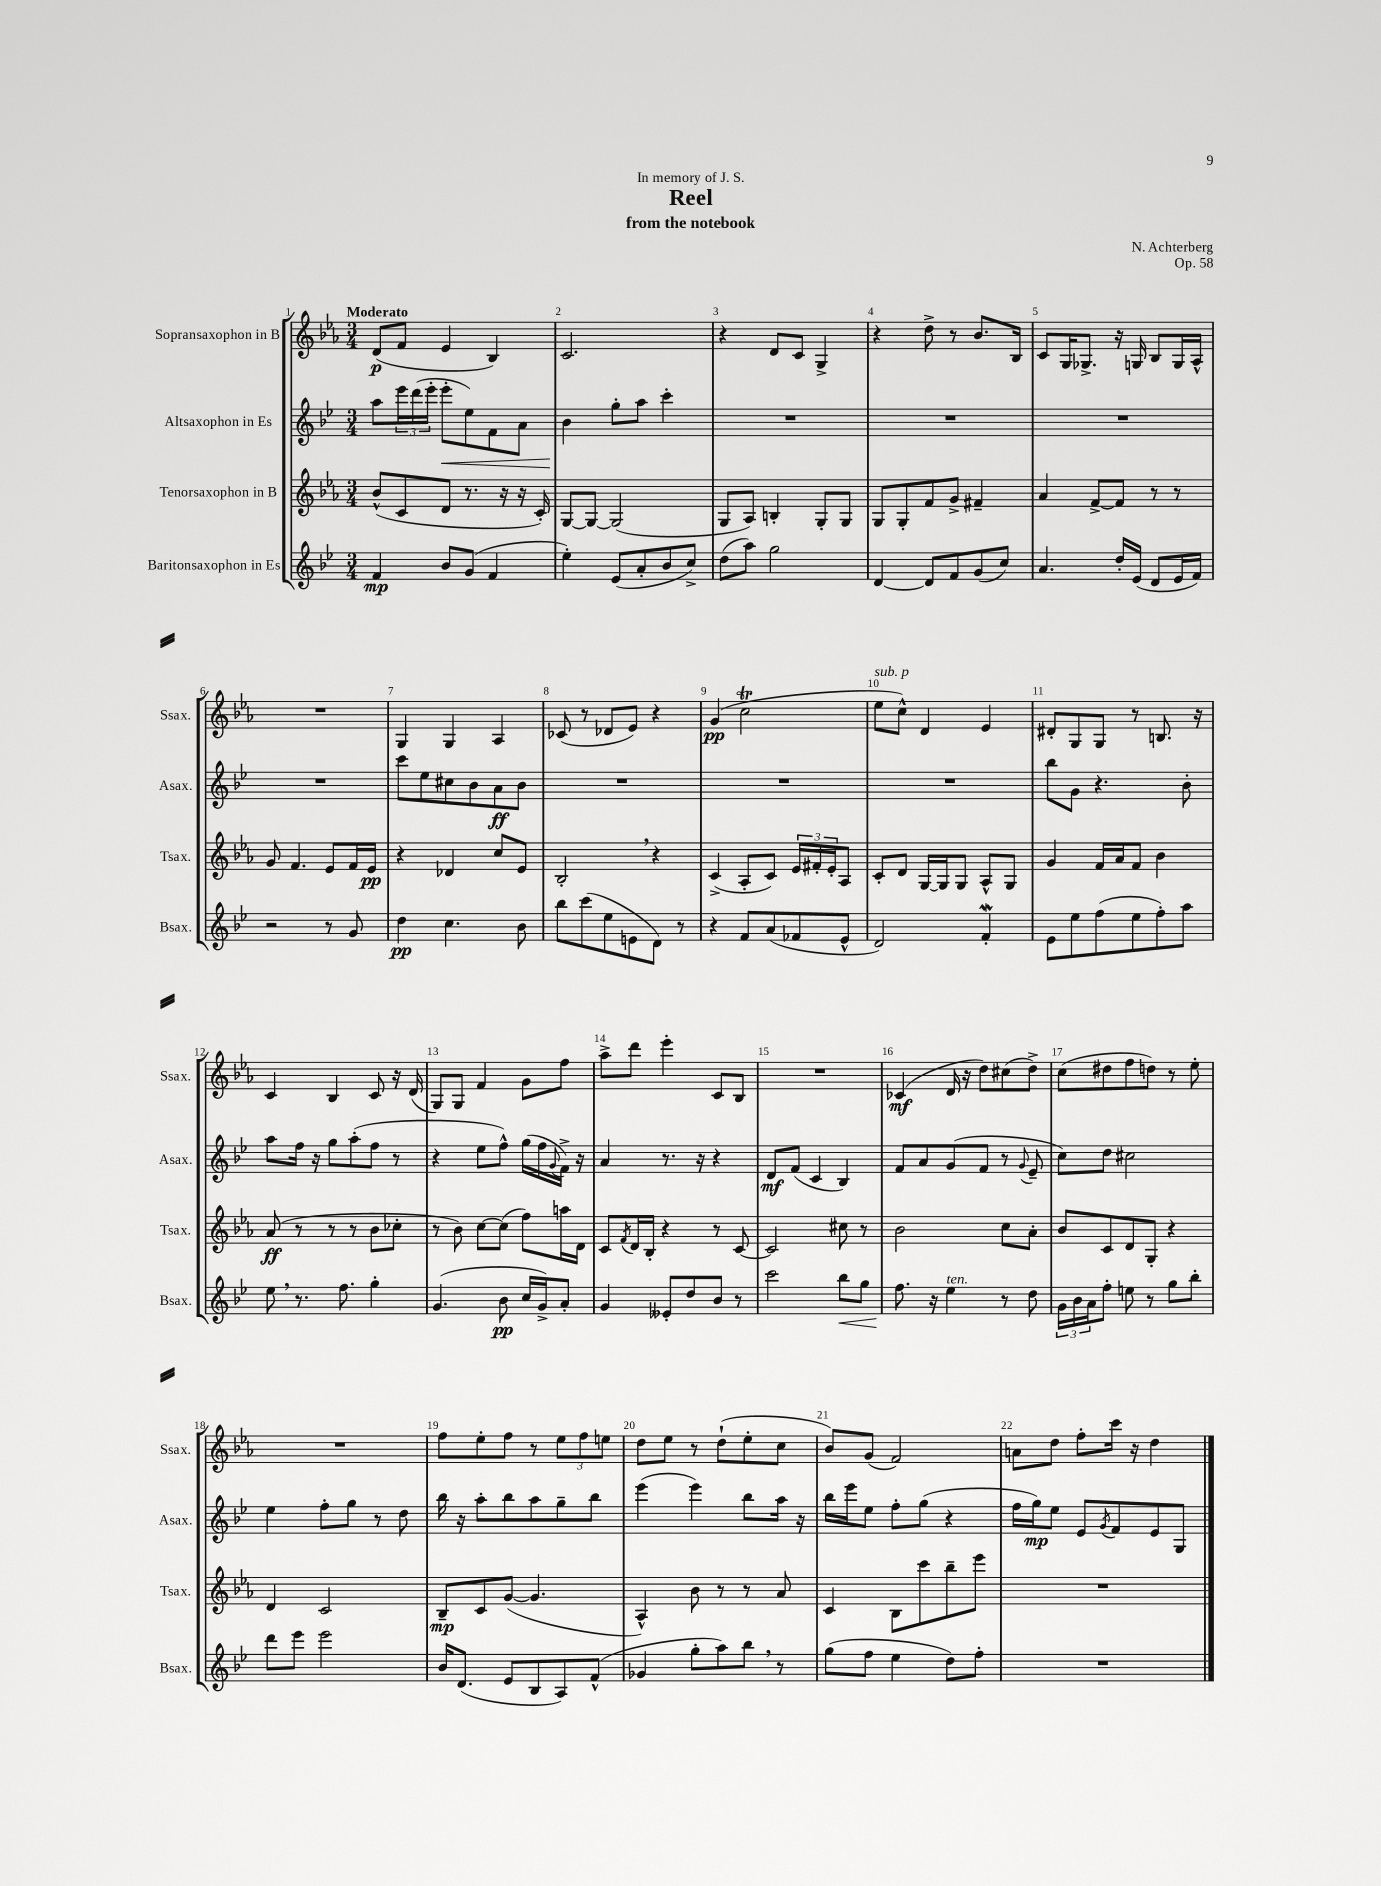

**kern	**kern	**kern	**kern
*staff4	*staff3	*staff2	*staff1
*clefG2	*clefG2	*clefG2	*clefG2
*k[b-e-]	*k[b-e-a-]	*k[b-e-]	*k[b-e-a-]
*M3/4	*M3/4	*M3/4	*M3/4
4f/	(8b-^^/L	8aa\L	(8d/L
.	8c/	24eee-\L	8f/J
.	.	(24ddd\	.
.	.	24eee-'\JJ	.
8b-/L	8d/J	8eee-'\L	4e-/
(8g/J	8.r	8ee-\)	.
4f/	.	8f\	4B-/)
.	16r	.	.
.	16r	8a\J	.
.	16c'/)	.	.
=	=	=	=
4ee-'\)	[8G/L	4b-\	2.c/
.	8G/_J	.	.
(8e-/L	(2G/]	8gg'\L	.
8a'/	.	8aa\J	.
8b-/	.	4ccc'\	.
8cc^/J)	.	.	.
=	=	=	=
(8dd\L	8G/L	2.r	4r
8aa\J)	8A-/J)	.	.
2gg\	4B'/	.	8d/L
.	.	.	8c/J
.	8G'/L	.	4G^/
.	8G/J	.	.
=	=	=	=
[4d/	8G/L	2.r	4r
.	8G'/	.	.
8d/]L	8f/	.	8dd^\
8f/	8g^/J	.	8r
(8g/	4f#~/	.	8.b-/L
8cc/J)	.	.	.
.	.	.	16B-/Jk
=	=	=	=
4.a/	4a-/	2.r	8c/L
.	.	.	16G/K
.	.	.	8.G-^/J
.	[8f^/L	.	.
16dd'/LL	8f/]J	.	16r
(16e-/JJ	.	.	16G/
8d/L	8r	.	8B-/L
16e-/L	8r	.	16G/L
16f/JJ)	.	.	16A-^^/JJ
=	=	=	=
2r	8g/	2.r	2.r
.	4.f/	.	.
8r	8e-/L	.	.
8g/	16f/L	.	.
.	16e-/JJ	.	.
=	=	=	=
4dd\	4r	8ccc\L	4G/
.	.	8ee-\	.
4.cc\	4d-/	8cc#\	4G/
.	.	8b-\	.
.	8cc/L	8a\	4A-/
8b-\	8e-/J	8b-\J	.
=	=	=	=
8bb-\L	2B-'/	2.r	(8c-/
(8ccc\	.	.	8r
8ee-\	.	.	8d-/L
8e\	.	.	8e-/J)
8d\J)	4r	.	4r
8r	.	.	.
=	=	=	=
4r	(4c^/	2.r	(4g/
8f/L	8A-'/L	.	2cc\
(8a/	8c/J)	.	.
8f-/	24e-/LL	.	.
.	24f#'/	.	.
.	24e-'/J	.	.
8e-^^/J	8A-/J	.	.
=	=	=	=
2d/)	8c'/L	2.r	8ee-\L
.	8d/J	.	8cc^^\J)
.	[16G/LL	.	4d/
.	16G/]J	.	.
.	8G/J	.	.
4f'/	8A-^^/L	.	4e-/
.	8G/J	.	.
=	=	=	=
8e-\L	4g/	8bb-\L	8d#'/L
8ee-\	.	8g\J	8G/
(8ff\	16f/LL	4.r	8G/J
.	16a-/J	.	.
8ee-\	8f/J	.	8r
8ff'\)	4b-\	.	8.B/
8aa\J	.	8b-'\	.
.	.	.	16r
=	=	=	=
8ee-\	(8a-/	8aa\L	4c/
8.r	8r	16ff\Jk	.
.	.	16r	.
.	8r	8gg\L	4B-/
8.ff\	.	.	.
.	8r	(8aa'\	.
4gg'\	8b-\L	8ff\J	8c/
.	8cc-'\J	8r	16r
.	.	.	(16d/
=	=	=	=
(4.g/	8r	4r	8G/L)
.	8b-\)	.	8G/J
.	[8cc\L	8ee-\L	4f/
8b-\	(8cc\]J	8ff^^\J)	.
16cc/LL	8ff\L)	(16gg\LL	8g\L
16g^/J)	.	16ff\	.
.	.	8qqg/	.
8a'/J	16aa\L	16f^\JJ)	8ff\J
.	16d\JJ	16r	.
=	=	=	=
4g/	8c/L	4a/	8aa-^\L
.	8qf/	.	.
.	16d/L	.	8ddd\J
.	16B-'/JJ	.	.
8e--'/L	4r	8.r	4eee-'\
8dd/	.	.	.
.	.	16r	.
8b-/J	8r	4r	8c/L
8r	[8c/	.	8B-/J
=	=	=	=
2ccc\	2c/]	8d/L	2.r
.	.	(8f/J	.
.	.	4c/	.
8bb-\L	8cc#\	4B-/)	.
8gg\J	8r	.	.
=	=	=	=
8.ff\	2b-\	8f/L	(4c-/
.	.	8a/	.
16r	.	.	.
4ee-\	.	(8g/	16d/
.	.	.	16r
.	.	8f/J	8dd\L)
8r	8cc\L	8r	(8cc#\
.	.	8qqg/	.
8dd\	8a-'\J	8e-~/	8dd^\J)
=	=	=	=
24g\LL	8b-/L	8cc\L)	(8cc\L
24b-\	.	.	.
24a\J	.	.	.
8ff'\J	8c/	8dd\J	8dd#\
8ee\	8d/	2cc#\	8ff\
8r	8G'/J	.	8dd\J)
8gg\L	4r	.	8r
8bb-'\J	.	.	8ee-'\
=	=	=	=
8ddd\L	4d/	4ee-\	2.r
8eee-\J	.	.	.
2eee-\	2c/	8ff'\L	.
.	.	8gg\J	.
.	.	8r	.
.	.	8dd\	.
=	=	=	=
16b-/LK	8B-~/L	16bb-\	8ff\L
(8.d/J	.	16r	.
.	8c/	8aa'\L	8ee-'\
8e-/L	([8g/J	8bb-\	8ff\J
8B-/	4.g/]	8aa\	8r
8A/)	.	8gg~\	12ee-\L
.	.	.	12ff\
(8f^^/J	.	8bb-\J	.
.	.	.	12ee\J
=	=	=	=
4g-/	4A-^^/)	(4eee-\	8dd\L
.	.	.	8ee-\J
8gg'\L	8b-\	4eee-\)	8r
8aa\)	8r	.	(8dd`\L
8bb-\J	8r	8bb-\L	8ee-'\
8r	8a-/	16aa\Jk	8cc\J
.	.	16r	.
=	=	=	=
(8gg\L	4c/	16bb-\LL	8b-/L)
.	.	16eee-\J	.
8ff\J	.	8ee-\J	(8g/J
4ee-\	8B-\L	8ff'\L	2f/)
.	8ccc\	(8gg\J	.
8dd\L)	8bb-~\	4r	.
8ff'\J	8eee-\J	.	.
=	=	=	=
2.r	2.r	16ff\LL	8a\L
.	.	16gg\J)	.
.	.	8ee-\J	8dd\J
.	.	8e-/L	8ff'\L
.	.	8qg/	.
.	.	8f/	16ccc\Jk
.	.	.	16r
.	.	8e-/	4dd\
.	.	8G/J	.
==	==	==	==
*-	*-	*-	*-
